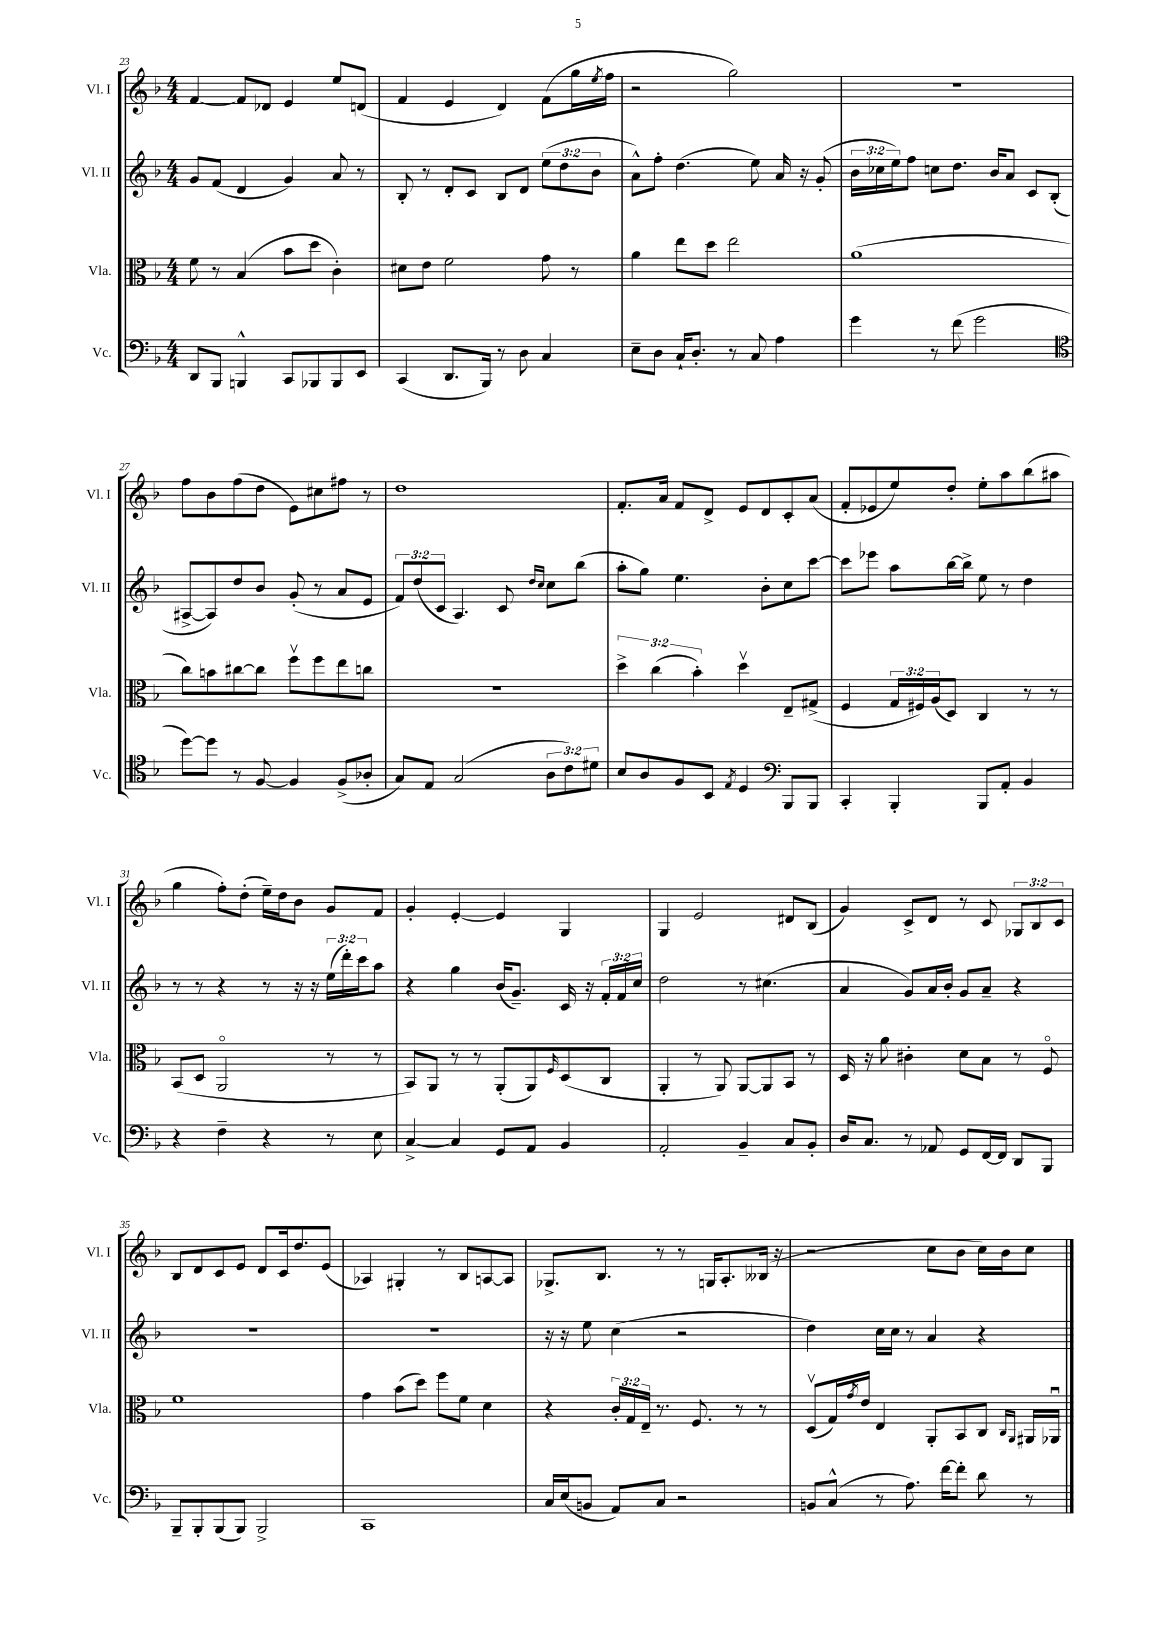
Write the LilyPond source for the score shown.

<<
\new StaffGroup <<
\new Staff = "s0" \with { instrumentName = "Vl. I" shortInstrumentName = "Vl. I" } {
    \clef treble \key f \major \numericTimeSignature \time 4/4 \override Staff.TupletNumber.text = #tuplet-number::calc-fraction-text
    f'4~ f'8 des'8 e'4 e''8 d'8( |
    f'4 e'4 d'4) f'8( g''16 \acciaccatura { e''8 } f''16 |
    r2 g''2) |
    R1 |
    f''8 bes'8 f''8( d''8 e'8) cis''8 fis''8 r8 |
    d''1 |
    f'8.-. a'16 f'8 d'8-> e'8 d'8 c'8-. a'8( |
    f'8-. ees'8 e''8) d''8-. e''8-. a''8 bes''8( ais''8 |
    g''4 f''8-.) d''8-.( e''16--) d''16 bes'8 g'8 f'8 |
    g'4-. e'4~-. e'4 g4 |
    g4 e'2 dis'8 bes8( |
    g'4) c'8-> d'8 r8 c'8 \tuplet 3/2 { ges8 bes8 c'8 } |
    bes8 d'8 c'8 e'8 d'8 c'16 d''8. e'8( |
    aes4) gis4-. r8 bes8 a8~ a8 |
    ges8.-> bes8. r8 r8 g16 a8.-. beses16( r16 |
    r2 c''8 bes'8 c''16) bes'16 c''8 \bar "|." |
}
\new Staff = "s1" \with { instrumentName = "Vl. II" shortInstrumentName = "Vl. II" } {
    \clef treble \key f \major \numericTimeSignature \time 4/4 \override Staff.TupletNumber.text = #tuplet-number::calc-fraction-text
    g'8 f'8( d'4 g'4) a'8 r8 |
    bes8-. r8 d'8-. c'8 bes8 d'8 \tuplet 3/2 { e''8( d''8 bes'8 } |
    a'8-^) f''8-. d''4.( e''8) a'16 r16 g'8-.( |
    \tuplet 3/2 { bes'16 ces''16 e''16) } f''8 c''8 d''8. bes'16 a'8 c'8 bes8-.( |
    ais8~-> ais8) d''8 bes'8 g'8-.( r8 a'8 e'8 |
    \tuplet 3/2 { f'8) d''8( c'8 } a4.) c'8 \grace { d''16 c''16 } c''8 bes''8( |
    a''8-. g''8) e''4. bes'8-. c''8 c'''8~ |
    c'''8 ees'''8 a''8 bes''16~ bes''16-> e''8 r8 d''4 |
    r8 r8 r4 r8 r16 r16 \tuplet 3/2 { e''16( d'''16-.) c'''16 } a''8 |
    r4 g''4 bes'16( g'8.--) c'16 r16 \tuplet 3/2 { f'16-. f'16 c''16 } |
    d''2 r8 cis''4.( |
    a'4 g'8) a'16 bes'16-. g'8 a'8-- r4 |
    R1 |
    R1 |
    r16 r16 e''8 c''4( r2 |
    d''4) c''16 c''16 r8 a'4 r4 \bar "|." |
}
\new Staff = "s2" \with { instrumentName = "Vla." shortInstrumentName = "Vla." } {
    \clef alto \key f \major \numericTimeSignature \time 4/4 \override Staff.TupletNumber.text = #tuplet-number::calc-fraction-text
    f'8 r8 bes4( bes'8 d''8 c'4-.) |
    dis'8 e'8 f'2 g'8 r8 |
    a'4 e''8 d''8 e''2 |
    a'1( |
    c''8) b'8 cis''8~ cis''8 f''8\upbow f''8 e''8 c''8 |
    R1 |
    \tuplet 3/2 { d''4-> c''4( bes'4-.) } d''4\upbow e8-- gis8->( |
    f4 \tuplet 3/2 { g16 fis16) a16( } d8) c4 r8 r8 |
    bes,8( d8 a,2\flageolet r8 r8 |
    bes,8) a,8 r8 r8 a,8-.( a,8) \grace { f16 } d8( c8 |
    a,4-. r8 a,8) a,8~ a,8 bes,8 r8 |
    d16 r16 a'8 cis'4-. d'8 bes8 r8 f8\flageolet |
    f'1 |
    g'4 bes'8( d''8) f''8 f'8 d'4 |
    r4 \tuplet 3/2 { c'16-. g16 e16-- } r8. f8. r8 r8 |
    d8\upbow( g16) \acciaccatura { g'8 } e'16 e4 a,8-. bes,8 c8 \grace { c16 a,16 } ais,16 aes,16\downbow \bar "|." |
}
\new Staff = "s3" \with { instrumentName = "Vc." shortInstrumentName = "Vc." } {
    \clef bass \key f \major \numericTimeSignature \time 4/4 \override Staff.TupletNumber.text = #tuplet-number::calc-fraction-text
    d,8 bes,,8 b,,4-^ c,8 bes,,8 bes,,8 e,8 |
    c,4( d,8. bes,,16) r8 d8 c4 |
    e8-- d8 c16-! d8.-. r8 c8 a4 |
    g'4 r8 f'8( g'2 |
    \clef tenor d''8~) d''8 r8 f8~ f4 f8->( aes8-. |
    g8) e8 g2( \tuplet 3/2 { a8 c'8) dis'8 } |
    bes8 a8 f8 bes,8 \acciaccatura { e8 } d4 \clef bass bes,,8 bes,,8 |
    c,4-. bes,,4-. bes,,8 a,8-. bes,4 |
    r4 f4-- r4 r8 e8 |
    c4~-> c4 g,8 a,8 bes,4 |
    a,2-. bes,4-- c8 bes,8-. |
    d16 c8. r8 aes,8 g,8 f,16~ f,16 d,8 bes,,8 |
    bes,,8-- bes,,8-. bes,,8( bes,,8) bes,,2-> |
    c,1 |
    c16 e16( b,8 a,8) c8 r2 |
    b,8 c8-^( r8 a8.) f'16~ f'8-. d'8 r8 \bar "|." |
}
>>
>>
\layout { \context { \Score currentBarNumber = #23 } }
